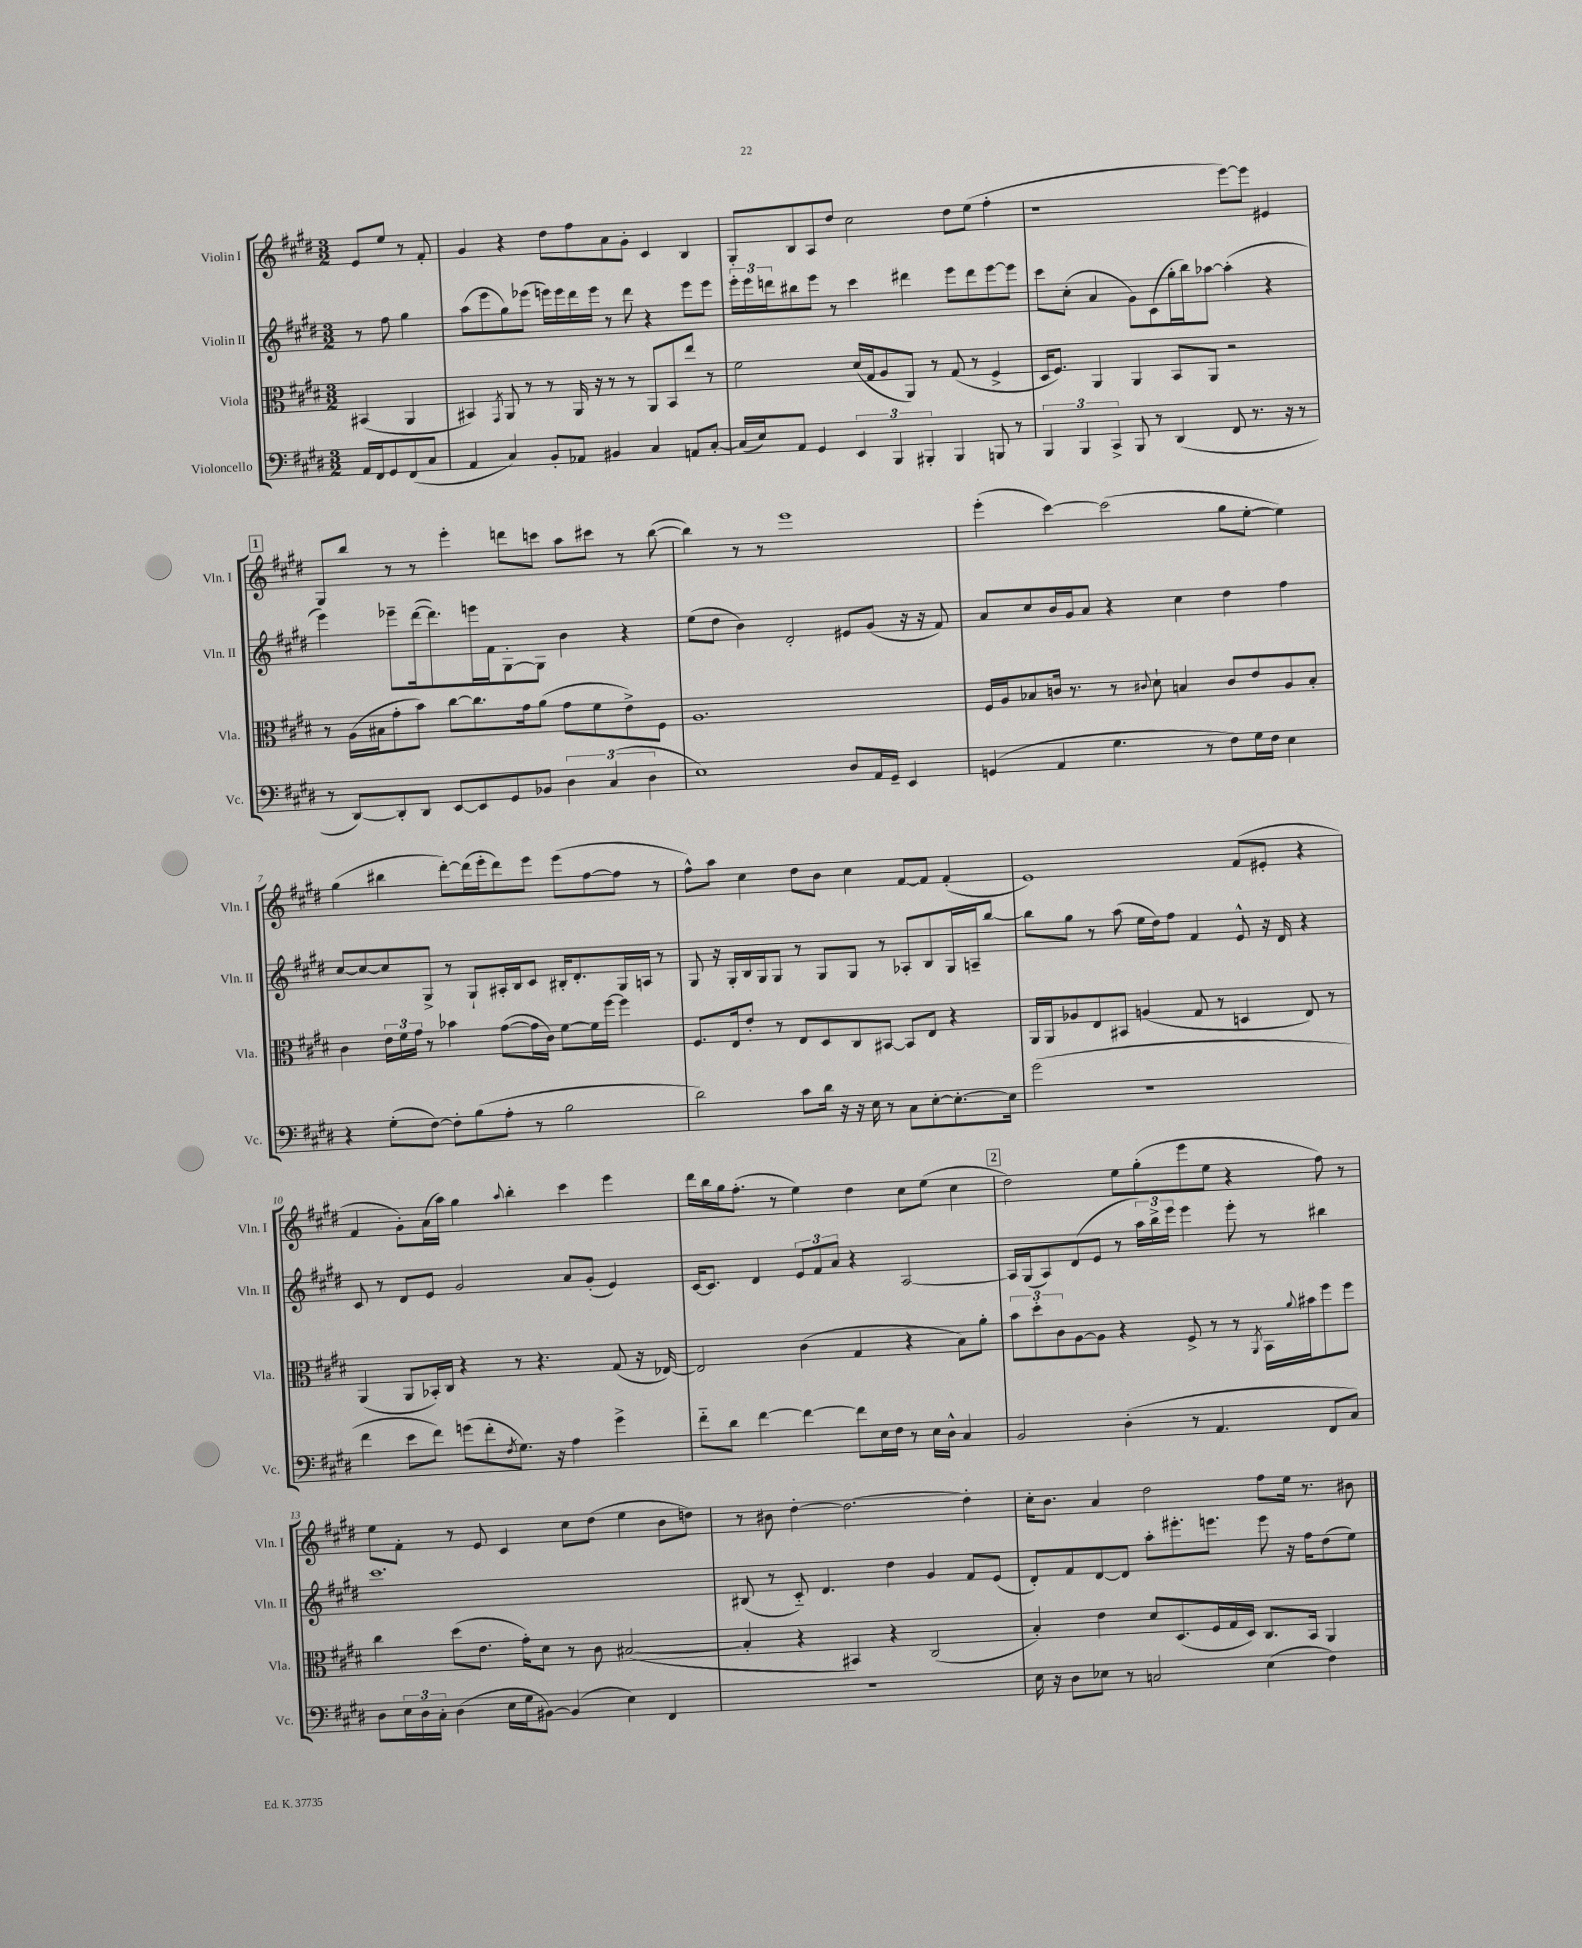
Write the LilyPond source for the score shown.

<<
\new StaffGroup <<
\new Staff = "s0" \with { instrumentName = "Violin I" shortInstrumentName = "Vln. I" } {
    \clef treble \key e \major \numericTimeSignature \time 3/2 \partial 2
    e'8 e''8 r8 fis'8-. |
    gis'4 r4 dis''8 fis''8 a'8 gis'8-. cis'4 b4 |
    gis8-. b8 a8 dis''8 cis''2 dis''8 e''8( fis''4-. |
    r1 e'''8~) e'''8 eis'4 |
    \mark \markup { \box "1" } gis8 b''8 r8 r8 e'''4-. d'''8 c'''8 a''8 cis'''8 r8 b''8~( |
    b''4) r8 r8 e'''1 |
    e'''4-.( cis'''4~) cis'''2( gis''8 e''8~-. e''4) |
    gis''4( bis''4 dis'''8~-.) dis'''16( e'''16-. dis'''8) e'''8 e'''8( fis''8~ fis''8 r8 |
    fis''8-^) a''8 cis''4 dis''8 b'8 cis''4 fis'8~ fis'8 fis'4-.( |
    e'1) fis'8( eis'8-. r4 |
    fis'4 gis'8-.) a'16( a''16) gis''4 \appoggiatura { a''8 } b''4-. cis'''4 e'''4 |
    dis'''16 b''16 gis''16 fis''8.-.( r8 e''4) dis''4 cis''8 e''8( cis''4 |
    \mark \markup { \box "2" } dis''2) e''8 gis''8-.( e'''8 e''8 r4 fis''8) r8 |
    e''8 fis'8-. r8 e'8 cis'4 cis''8 dis''8( e''4 b'8 d''8) |
    r8 bis'8 dis''4~-. dis''2.~ dis''4-. |
    cis''16-. b'8. a'4 dis''2 fis''8 e''16 r8. bis'8 \bar "|." |
}
\new Staff = "s1" \with { instrumentName = "Violin II" shortInstrumentName = "Vln. II" } {
    \clef treble \key e \major \numericTimeSignature \time 3/2 \partial 2
    r8 fis''8 gis''4 |
    a''8( e'''8 gis''8) ees'''8( e'''16) e'''16 dis'''16 e'''16 r8 dis'''8 r4 e'''8 e'''8 |
    \tuplet 3/2 { e'''16-. e'''16 d'''16 } bis''8 e'''8 r8 cis'''4 dis'''4 e'''8 dis'''8 e'''8~ e'''8 |
    cis'''8 cis''8-.( a'4 gis'8) cis'8( gis''16-. b''16) aes''8~ aes''4-.( r4 |
    \mark \markup { \box "1" } e'''4) ees'''8-- dis'''16~( dis'''8.) e'''16 fis'16 gis8~-. gis8 b'4 r4 |
    e''8( dis''8 b'4) dis'2-. eis'8 gis'8( r16 r16 fis'8) |
    a'8 cis''8 b'16 gis'16 a'8 r4 cis''4 dis''4 fis''4 |
    cis''8~ cis''8~ cis''8 gis8-> r8 gis8-! ais16-. b16 cis'8 bis16-. dis'8.-. gis16 a16 r8 |
    gis8 r16 gis16-. b16 gis16 gis8 r8 gis8 gis8 r8 aes8-. b8 gis16 a16-- b''8~ |
    b''8 gis''8 r8 a''8( e''16 dis''16) fis''8 fis'4 e'8-^ r16 dis'16 r4 |
    cis'8 r8 dis'8 e'8 gis'2 a'8 gis'8-.( e'4) |
    cis'16~ cis'8. dis'4 \tuplet 3/2 { e'8 fis'8 a'8 } r4 a2~ |
    \mark \markup { \box "2" } a16 gis16( a8) dis'8( e'8 r8 \tuplet 3/2 { a''16) b''16-> e'''16 } e'''4 e'''8-. r8 bis''4 |
    cis'''1. |
    bis8( r8 cis'8-_) dis'4. dis''4 gis'4 fis'8 e'8( |
    dis'8-.) fis'8 dis'8~ dis'8 a''8-. eis'''8.-. e'''8. e'''8 r16 fis''16 dis''8( e''8) \bar "|." |
}
\new Staff = "s2" \with { instrumentName = "Viola" shortInstrumentName = "Vla." } {
    \clef alto \key e \major \numericTimeSignature \time 3/2 \partial 2
    bis,4( a,4 |
    bis,4) \acciaccatura { gis,8 } a,8 r8 r8 a,16 r16 r8 r8 a,8 bis,8 e''8 r8 |
    fis'2 dis'16( gis16 a8 a,8) r8 gis8( r8 fis4-> |
    dis16 fis8.) a,4 a,4 b,8 a,8 r2 |
    \mark \markup { \box "1" } r8 a16( bis16 gis'8-. b'8) cis''8~ cis''8. gis'16 a'8( gis'8 fis'8 e'8->) fis8 |
    a1. |
    fis16 a16 bes8 c'16 r8. r8 \appoggiatura { cis'8 } dis'8-! b4 cis'8 e'8 a8 b8-. |
    cis'4 \tuplet 3/2 { e'16 fis'16 gis'16 } r8 bes'4 gis'8~( gis'16 cis'16) fis'8~ fis'16 fis''16~ fis''4 |
    fis8. e16 e'8-. r8 e8 dis8 cis8 bis,8~ bis,8 e8 r4 |
    a,16 a,16 aes8 e8 bis,8 a4( gis8 r8 d4 e8) r8 |
    a,4( a,8 bes,16-.) cis16 r4 r8 r4. gis8( r16 ees16~) |
    ees2 cis'4( gis4 r4 b8) a'8-. |
    \mark \markup { \box "2" } \tuplet 3/2 { b'8 dis''8-. cis'8 } a8~ a8 r4 fis8-> r8 r8 \acciaccatura { a,8 } b,16 \appoggiatura { a'8 } bis'16 fis''8 fis''8 |
    cis''4 dis''8( e'8. gis'16-.) dis'8 r8 cis'8 bis2~( |
    bis4-. r4 bis,4) r4 cis2( |
    b4-.) e'4 dis'8 dis8.( fis16 gis16 dis16) cis8. b,16 a,4 \bar "|." |
}
\new Staff = "s3" \with { instrumentName = "Violoncello" shortInstrumentName = "Vc." } {
    \clef bass \key e \major \numericTimeSignature \time 3/2 \partial 2
    a,16 fis,16 gis,8 fis,8( cis8 |
    a,4 cis4) b,8-. aes,8 bis,4 cis4 a,8 cis8~-. |
    cis16( e16) a,8 gis,4 \tuplet 3/2 { e,4 b,,4 bis,,4-. } bis,,4 b,,8 r8 |
    \tuplet 3/2 { b,,4 b,,4 cis,4-> } b,,8 r8 dis,4( fis,8 r8. r16 r8 |
    \mark \markup { \box "1" } r8 dis,8~) dis,8-. dis,8 e,8~ e,8 gis,8 bes,8 \tuplet 3/2 { dis4 cis4( dis4 } |
    e1) dis8 a,16 gis,16-- e,4 |
    g,4( a,4 gis4. r8 fis8) gis16 fis16 e4 |
    r4 gis8-.( fis8~) fis8-. b8( a8-. r8 b2 |
    dis'2) cis'8 dis'16 r16 r16 e16 r8 cis8 e8~-. e8.~-. e16 |
    gis'2( r1 |
    fis'4 e'8 fis'8) g'8( fis'8-. \acciaccatura { fis8 } gis8.) r16 a4 g'4-> |
    fis'8-_ dis'8 fis'4~ fis'4~ fis'8 e16 fis16 r8 e16 dis16-^ cis4 |
    \mark \markup { \box "2" } b,2 dis4-.( r8 a,4. fis,8 cis8) |
    dis8 \tuplet 3/2 { e16 dis16 cis16-. } dis4( e16 gis16 bis,8~) bis,4( e4) fis,4 |
    R1. |
    e16 r16 dis8 ees8 r8 c2 ees4( fis4) \bar "|." |
}
>>
>>
